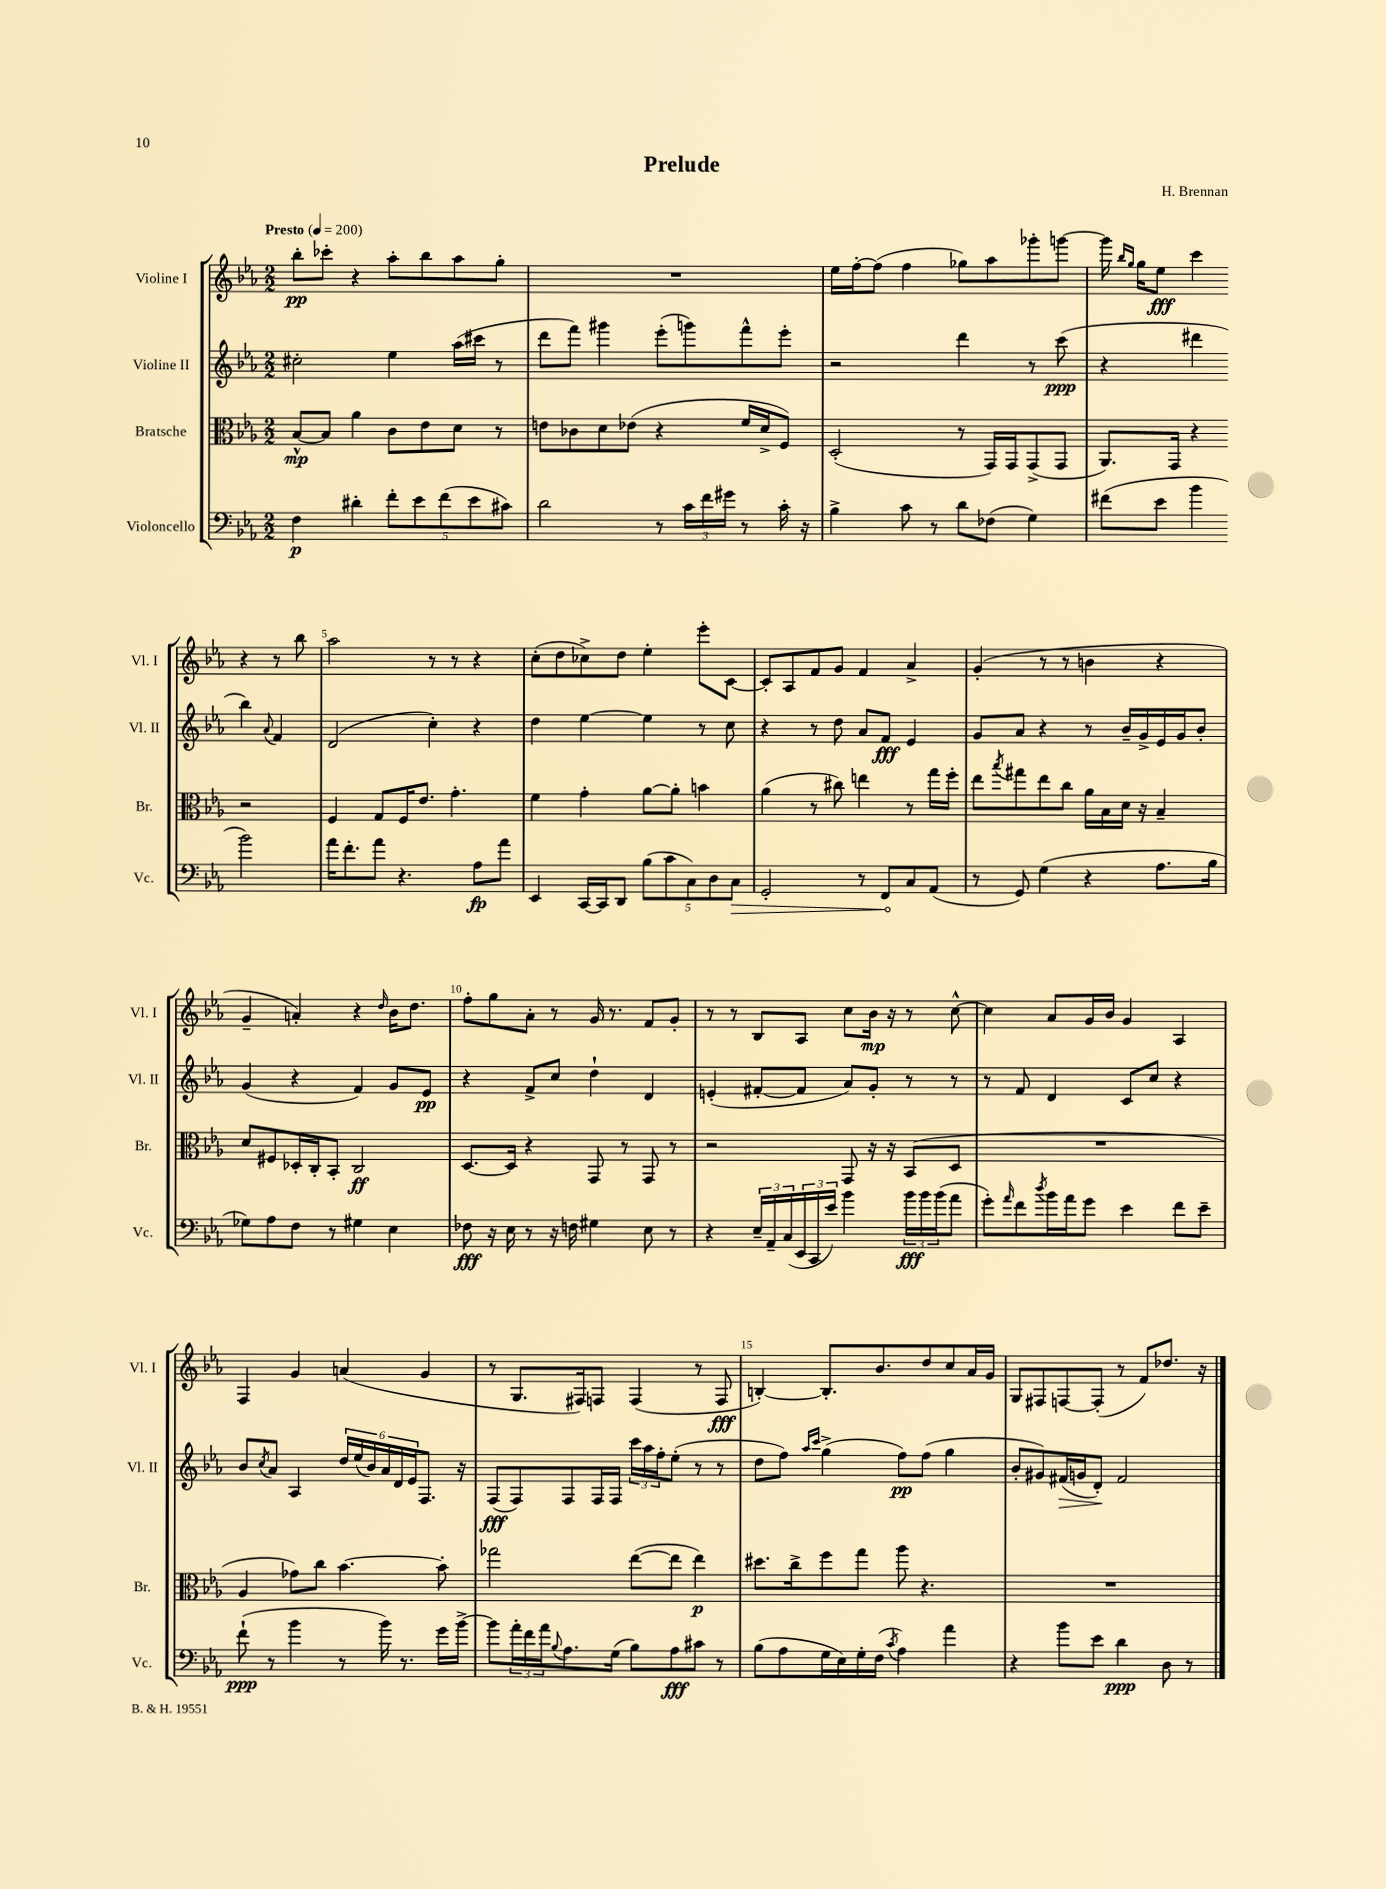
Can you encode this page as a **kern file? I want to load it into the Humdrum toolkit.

**kern	**dynam	**kern	**dynam	**kern	**dynam	**kern	**dynam
*part4	*part4	*part3	*part3	*part2	*part2	*part1	*part1
*staff4	*staff4	*staff3	*staff3	*staff2	*staff2	*staff1	*staff1
*I"Violoncello	*	*I"Bratsche	*	*I"Violine II	*	*I"Violine I	*
*I'Vc.	*	*I'Br.	*	*I'Vl. II	*	*I'Vl. I	*
*clefF4	*	*clefC3	*	*clefG2	*	*clefG2	*
*k[b-e-a-]	*	*k[b-e-a-]	*	*k[b-e-a-]	*	*k[b-e-a-]	*
*M2/2	*	*M2/2	*	*M2/2	*	*M2/2	*
*MM200	*	*MM200	*	*MM200	*	*MM200	*
=1	=1	=1	=1	=1	=1	=1	=1
!	!	!	!	!	!	!LO:TX:a:B:t=Presto	!
4F\	p	[8B-^^/L	mp	2cc#X'\	.	8bb-'\L	pp
.	.	8B-/J]	.	.	.	8ccc-X'\J	.
4d#X'\	.	4a-\	.	.	.	4r	.
10f'\L	.	8c\L	.	4ee-\	.	8aa-'\L	.
10e-\	.	.	.	.	.	.	.
.	.	8e-\	.	.	.	8bb-\	.
(10f\	.	.	.	.	.	.	.
.	.	8d\J	.	(16aa-\LL	.	8aa-\	.
10e-\	.	.	.	.	.	.	.
.	.	.	.	16ccc#X\JJ	.	.	.
.	.	8r	.	8r	.	8gg'\J	.
10c#X\J)	.	.	.	.	.	.	.
=2	=2	=2	=2	=2	=2	=2	=2
2d\	.	8en\L	.	8ddd\L	.	1r	.
.	.	8c-X\	.	8fff\J)	.	.	.
.	.	8d\	.	4ggg#X\	.	.	.
.	.	(8e-X\J	.	.	.	.	.
8r	.	4r	.	(8eee-'\L	.	.	.
24c\LL	.	.	.	8gggn\)	.	.	.
24f\	.	.	.	.	.	.	.
24g#X\JJ	.	.	.	.	.	.	.
8r	.	16f/LL	.	8fff^^\	.	.	.
.	.	16d^/J	.	.	.	.	.
16c'\	.	8F/J)	.	8eee-'\J	.	.	.
16r	.	.	.	.	.	.	.
=3	=3	=3	=3	=3	=3	=3	=3
4B-^\	.	(2D'/	.	2r	.	16ee-\LL	.
.	.	.	.	.	.	[16ff'\J	.
.	.	.	.	.	.	(8ff\J]	.
8c\	.	.	.	.	.	4ff\	.
8r	.	.	.	.	.	.	.
8d\L	.	8r	.	4ddd\	.	8gg-X\L)	.
(8F-X\J	.	16GG/LL)	.	.	.	8aa-\	.
.	.	16GG/J	.	.	.	.	.
4G\)	.	(8GG^/	.	8r	.	8ggg-X'\	.
.	.	8GG/J	.	(8ccc\	ppp	[8gggn\J	.
=4	=4	=4	=4	=4	=4	=4	=4
(8f#X\L	.	8.AA-/L)	.	4r	.	16ggg\]	.
.	.	.	.	.	.	16qqbb-/LL	.
.	.	.	.	.	.	16qqgg/JJ	.
.	.	.	.	.	.	16gg\KL	.
8e-\J	.	.	.	.	.	8ee-\J	fff
.	.	16GG/Jk	.	.	.	.	.
4b-\	.	4r	.	4ddd#X\	.	4ccc\	.
2b-\)	.	2r	.	4bb-\)	.	4r	.
.	.	.	.	8qqa-/	.	.	.
.	.	.	.	4f/	.	8r	.
.	.	.	.	.	.	8bb-\	.
!!LO:LB:g=z
=5	=5	=5	=5	=5	=5	=5	=5
16a-\KL	.	4F/	.	(2d/	.	2aa-\	.
8.f'\	.	.	.	.	.	.	.
8a-\J	.	8G/L	.	.	.	.	.
4.r	.	16F/K	.	.	.	.	.
.	.	8.e-/J	.	.	.	.	.
.	.	.	.	4cc'\)	.	8r	.
.	.	4.g'\	.	.	.	8r	.
8A-\L	fp	.	.	4r	.	4r	.
8a-\J	.	.	.	.	.	.	.
=6	=6	=6	=6	=6	=6	=6	=6
4EE-/	.	4f\	.	4dd\	.	(8cc'\L	.
.	.	.	.	.	.	8dd\	.
[16CC/LL	.	4g'\	.	[4ee-\	.	8cc-X^\)	.
16CC/J]	.	.	.	.	.	.	.
8DD/J	.	.	.	.	.	8dd\J	.
(10B-\L	.	[8a-\L	.	4ee-\]	.	4ee-'\	.
10c\	.	.	.	.	.	.	.
.	.	8a-'\J]	.	.	.	.	.
10C\)	.	.	.	.	.	.	.
.	.	4bn\	.	8r	.	8eee-'\L	.
10D\	.	.	.	.	.	.	.
.	.	.	.	8cc\	.	[8c\J	.
!	!LO:HP:b	!	!	!	!	!	!
10C\J	>	.	.	.	.	.	.
=7	=7	=7	=7	=7	=7	=7	=7
2GG'/	.	(4a-\	.	4r	.	8c'/L]	.
.	.	.	.	.	.	8A-/	.
.	.	8r	.	8r	.	8f/	.
.	.	8cc#X\)	.	8dd\	.	8g/J	.
8r	.	4een\	.	8a-/L	.	4f/	.
8FF/L	.	.	.	8f/J	fff	.	.
8C/	]	8r	.	4e-/	.	4a-^/	.
(8AA-/J	.	16gg\LL	.	.	.	.	.
.	.	16ff'\JJ	.	.	.	.	.
=8	=8	=8	=8	=8	=8	=8	=8
8r	.	8ee-\L	.	8g/L	.	(4g'/	.
.	.	8qbb-/	.	.	.	.	.
8GG/)	.	8gg#X\	.	8a-/J	.	.	.
(4G\	.	8ee-\	.	4r	.	8r	.
.	.	8cc\J	.	.	.	8r	.
4r	.	16a-\LL	.	8r	.	4bn\	.
.	.	16B-\	.	.	.	.	.
.	.	16d\JJ	.	16b-~/LL	.	.	.
.	.	16r	.	16g^/	.	.	.
8.A-\L	.	4B-~/	.	16e-/	.	4r	.
.	.	.	.	16g/J	.	.	.
.	.	.	.	8b-'/J	.	.	.
16B-\Jk	.	.	.	.	.	.	.
!!LO:LB:g=z
=9	=9	=9	=9	=9	=9	=9	=9
8G-X\L)	.	8d/L	.	(4g/	.	4g~/	.
8A-\	.	8F#X/	.	.	.	.	.
8F\J	.	16D-X'/L	.	4r	.	4an'/)	.
.	.	16C'/J	.	.	.	.	.
8r	.	8BB-'/J	.	.	.	.	.
4G#X\	.	2C/	ff	4f/)	.	4r	.
.	.	.	.	.	.	16qqdd/	.
4E-\	.	.	.	8g/L	.	16b-\KL	.
.	.	.	.	.	.	8.dd\J	.
.	.	.	.	8e-/J	pp	.	.
=10	=10	=10	=10	=10	=10	=10	=10
8F-X\	fff	[8.D/L	.	4r	.	8ff'\L	.
16r	.	.	.	.	.	8gg\	.
16E-\	.	16D/Jk]	.	.	.	.	.
8r	.	4r	.	8f^/L	.	8a-'\J	.
16r	.	.	.	8cc/J	.	8r	.
16Fn\	.	.	.	.	.	.	.
4G#X\	.	8GG/	.	4dd`\	.	16g/	.
.	.	.	.	.	.	8.r	.
.	.	8r	.	.	.	.	.
8E-\	.	8GG/	.	4d/	.	8f/L	.
8r	.	8r	.	.	.	8g'/J	.
=11	=11	=11	=11	=11	=11	=11	=11
4r	.	2r	.	(4en'/	.	8r	.
.	.	.	.	.	.	8r	.
24E-~/LL	.	.	.	[8f#X'/L	.	8B-/L	.
24AA-~/	.	.	.	.	.	.	.
(24C/	.	.	.	.	.	.	.
24EE-/	.	.	.	8f#/J]	.	8A-/J	.
24CC/	.	.	.	.	.	.	.
24e-/JJ)	.	.	.	.	.	.	.
4b-\	.	8GG/	.	8a-/L)	.	8cc\L	.
.	.	16r	.	8g'/J	.	16b-\Jk	mp
.	.	16r	.	.	.	16r	.
24b-\LL	fff	(8BB-/L	.	8r	.	8r	.
24b-\	.	.	.	.	.	.	.
(24b-\J	.	.	.	.	.	.	.
8a-\J	.	8D/J	.	8r	.	[8cc^^\	.
=12	=12	=12	=12	=12	=12	=12	=12
8g'\L)	.	1r	.	8r	.	4cc\]	.
16qqa-/	.	.	.	.	.	.	.
8f\	.	.	.	8f/	.	.	.
8qdd/	.	.	.	.	.	.	.
16b-\L	.	.	.	4d/	.	8a-/L	.
16a-\J	.	.	.	.	.	.	.
8g\J	.	.	.	.	.	16g/L	.
.	.	.	.	.	.	16b-/JJ	.
4e-\	.	.	.	8c/L	.	4g/	.
.	.	.	.	8cc/J	.	.	.
8f\L	.	.	.	4r	.	4A-/	.
8e-~\J	.	.	.	.	.	.	.
!!LO:LB:g=z
=13	=13	=13	=13	=13	=13	=13	=13
(8f`\	ppp	4A-/	.	8b-/L	.	4F/	.
.	.	.	.	8qcc/	.	.	.
8r	.	.	.	8a-/J	.	.	.
4b-\	.	8g-X\L)	.	4A-/	.	4g/	.
.	.	8cc\J	.	.	.	.	.
8r	.	[4.b-\	.	24dd/LL	.	(4an/	.
.	.	.	.	(24ee-/	.	.	.
.	.	.	.	24b-/)	.	.	.
16b-\)	.	.	.	24a-/	.	.	.
.	.	.	.	24d/	.	.	.
8.r	.	.	.	.	.	.	.
.	.	.	.	24e-/J	.	.	.
.	.	.	.	8.F/J	.	4g/	.
16g\LL	.	8b-'\]	.	.	.	.	.
[16b-^\JJ	.	.	.	16r	.	.	.
=14	=14	=14	=14	=14	=14	=14	=14
8b-\L]	.	2gg-X\	.	(8F/L	fff	8r	.
24a-'\L	.	.	.	8F/)	.	8.G/L	.
24f\	.	.	.	.	.	.	.
24a-\J	.	.	.	.	.	.	.
8qqB-/	.	.	.	.	.	.	.
8.A-\	.	.	.	8F/	.	.	.
.	.	.	.	.	.	16F#X/k)	.
.	.	.	.	16F/L	.	8Fn/J	.
(16G\Jk	.	.	.	16F/JJ	.	.	.
8B-\L)	.	([8ee-\L	.	24ccc\LL	.	(4F/	.
.	.	.	.	24aa-\	.	.	.
.	.	.	.	24ff'\J	.	.	.
8A-\	fff	8ee-\J]	.	(8ee-'\J	.	.	.
8c#X\J	.	4ee-\)	p	8r	.	8r	.
8r	.	.	.	8r	.	8F/	fff
=15	=15	=15	=15	=15	=15	=15	=15
(8B-\L	.	8.dd#X\L	.	8dd\L	.	[4Bn'/)	.
8A-\	.	.	.	8ff\J)	.	.	.
.	.	16cc^\k	.	.	.	.	.
.	.	.	.	16qqaa-/LL	.	.	.
.	.	.	.	16qqccc/JJ	.	.	.
16G\L	.	8ff\	.	(4gg^\	.	8.B'/L]	.
16E-\)	.	.	.	.	.	.	.
16G'\	.	8gg\J	.	.	.	.	.
(16F\JJ	.	.	.	.	.	8.b-/	.
8qc/	.	.	.	.	.	.	.
4A-\)	.	8aa-\	.	8ff\L)	pp	.	.
.	.	4.r	.	(8ff\J	.	8dd/	.
4a-\	.	.	.	4gg\	.	8cc/	.
.	.	.	.	.	.	16a-/L	.
.	.	.	.	.	.	16g/JJ	.
=16	=16	=16	=16	=16	=16	=16	=16
4r	.	1r	.	8b-'/L	.	8G/L	.
.	.	.	.	8g#X/)	.	8F#X/	.
!	!	!	!	!	!LO:HP:b	!	!
8b-\L	.	.	.	(16f#X/L	>	[8Fn/	.
.	.	.	.	16gn/J	.	.	.
8e-\J	.	.	.	8d'/J)	.	(8F'/J]	.
4d\	ppp	.	.	2f#/	]	8r	.
.	.	.	.	.	.	8f/L)	.
8D\	.	.	.	.	.	8.dd-X/J	.
8r	.	.	.	.	.	.	.
.	.	.	.	.	.	16r	.
==	==	==	==	==	==	==	==
*-	*-	*-	*-	*-	*-	*-	*-
